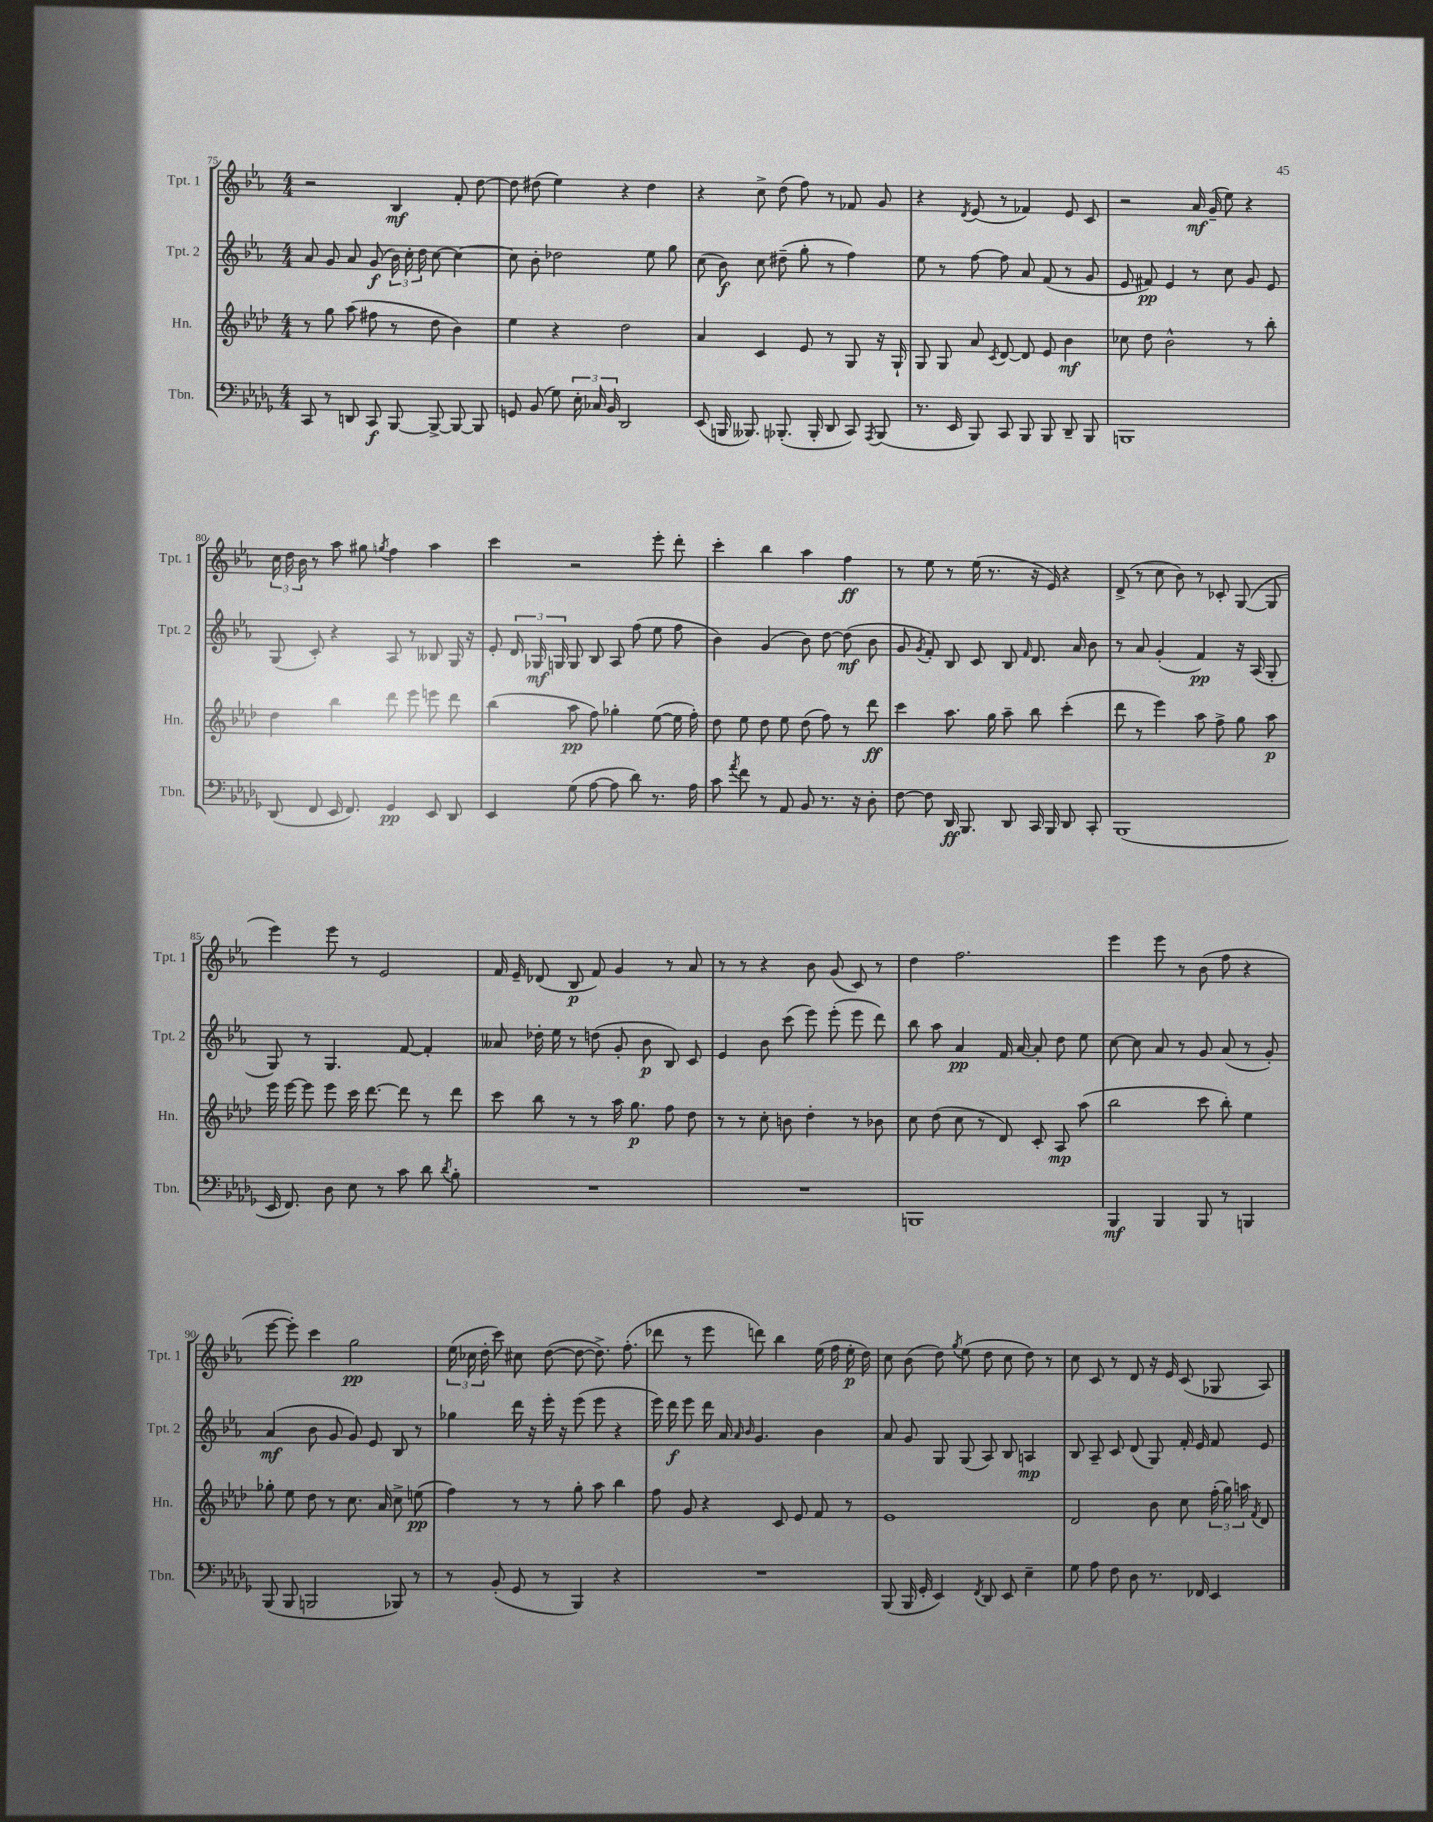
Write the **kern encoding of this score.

**kern	**kern	**kern	**kern
*staff4	*staff3	*staff2	*staff1
*clefF4	*clefG2	*clefG2	*clefG2
*k[b-e-a-d-g-]	*k[b-e-a-d-]	*k[b-e-a-]	*k[b-e-a-]
*M4/4	*M4/4	*M4/4	*M4/4
8CC	8r	8a-	2r
8r	8gg	8g	.
8DD	(8aa-	8a-	.
8CC	8ff#	(8g	.
[8BBB-	8r	24b-)	4B-
.	.	24cc'	.
.	.	24dd	.
8BBB-^_	8dd-	[8cc	.
8BBB-_	4b-)	4cc_	8f'
8BBB-]	.	.	[8dd
=	=	=	=
8GG	4ee-	8cc]	8dd]
(8BB-	.	8b-'	(8dd#
8G-)	4r	2dd-	4ee-)
24E-'	.	.	.
24C-	.	.	.
24BB-	.	.	.
2DD-	2dd-	.	4r
.	.	8ee-	4dd#
.	.	8gg	.
=	=	=	=
(8EE-	4a-	(8cc	4r
16BBB	.	8b-)	.
8.BBB--)	.	.	.
.	4c	8cc	8cc^
(8.BBB-'	.	(8dd#~	(8dd
.	8e-	8gg'	8ff)
16BBB-'	.	.	.
8DD-	8r	8r	8r
8CC)	8G	4ff)	8f-
8qAAA-	.	.	.
(8BBB-	16r	.	8g
.	16G`	.	.
=	=	=	=
8.r	8G	8ee-	4r
.	8G	8r	.
16EE-	.	.	.
.	.	.	8qd
8BBB-)	8a-	[8ff	(8e-
.	8qc	.	.
8CC	[8d-	8ff]	8r
8BBB-	8d-]	8a-	4f-)
8BBB-	8e-	(8f	.
8DD-~	4b-	8r	8e-
8BBB-	.	8g	8c
=	=	=	=
1BBB	8cc-	8e-	2r
.	8dd-	8f#)	.
.	2b-^^	4e-	.
.	.	8r	16a-
.	.	.	(16g~
.	.	8cc	8ee-)
.	8r	8g	4r
.	8bb-'	8e-	.
=	=	=	=
(8DD-	4dd-	(8G	24cc
.	.	.	24dd
.	.	.	24b-
8FF	.	8c')	8r
16EE-	4bb-	4r	8aa-
8.FF)	.	.	.
.	.	.	8gg#
.	.	.	8qgg
4GG-	8ddd-	8A-	4ff
.	8eee-	8r	.
8EE-	8eee	8B--	4aa-
8DD-	8ddd-	16G	.
.	.	16r	.
=	=	=	=
4EE-	(4bb-	8e-'	4ccc
.	.	24d	.
.	.	24G-	.
.	.	24G	.
(8G-	8aa-	8G	2r
[8A-	8ff)	8B-	.
8A-]	4gg-'	8A-	.
8d-)	.	(8ff	.
8.r	([8ee-	8ee-	8eee-'
.	16ee-]	8ff	8ddd'
16A-	16ff')	.	.
=	=	=	=
8c	8dd-	4b-)	4ccc'
8qa-	.	.	.
8f	8ee-	.	.
8r	8dd-	(4g	4bb-
8AA-	8ee-	.	.
8BB-	(8dd-	8b-)	4aa-
8.r	8ff)	[8dd	.
.	8r	(8dd]	4ff
16r	.	.	.
8D-'	8ddd-	8b-	.
=	=	=	=
[8F	4ccc	8g	8r
.	.	8qg	.
8F]	.	8f')	8ee-
16DD-	8.aa-	8B-	8r
8.BBB-	.	.	.
.	.	8c	(16ee-
.	16gg	.	8.r
8DD-	8aa-~	8B-	.
.	.	16qqf	.
16CC	8bb-	8.d	16r
16BBB-	.	.	16e-)
8DD-	(4ccc'	.	4r
.	.	16a-	.
8CC'	.	8b-	.
=	=	=	=
(1BBB-	8ddd-	8r	(8d^
.	8r	8a-	8r
.	4eee-)	(4g'	8cc
.	.	.	8b-)
.	8aa-	4f)	8r
.	8ff^	.	8c-'
.	8gg	16r	([8G
.	.	(16A-	.
.	8aa-	8G'	8G]
=	=	=	=
16EE-	16eee-	8G)	4eee-)
8.FF)	[16eee-	.	.
.	8eee-]	8r	.
8D-	8eee-	4.G	8eee-
8E-	16ccc	.	8r
.	[8.ddd-	.	.
8r	.	.	2e-
8c	8ddd-]	[8f	.
8d-	8r	4f']	.
8qd-	.	.	.
8B-'	8ddd-	.	.
=	=	=	=
1r	8ccc	8a--	16f
.	.	.	16e-~
.	8bb-	16dd-'	(8d-
.	.	16ee-	.
.	8r	8r	8B-
.	8r	(8dd	8f)
.	16aa-	8g'	4g
.	8.gg	.	.
.	.	8b-	.
.	8ff	8B-)	8r
.	8dd-	8c	8a-
=	=	=	=
1r	8r	4e-	8r
.	8r	.	8r
.	8cc'	8b-	4r
.	8b	(8ccc	.
.	4dd-'	8eee-)	8b-
.	.	(8eee-'	(8g
.	8r	8eee-	8c)
.	8b-	8ddd)	8r
=	=	=	=
1BBB	8cc	8bb-	4dd
.	(8dd-	8aa-	.
.	8cc	4a-	2.ff
.	8r	.	.
.	8d-)	16f	.
.	.	[16a-	.
.	8c'	8a-']	.
.	8A-	8dd	.
.	(8aa-	8ee-	.
=	=	=	=
4BBB-	2bb-	[8cc	4eee-
.	.	8cc]	.
4BBB-	.	8a-	8eee-
.	.	8r	8r
8BBB-	8ccc	8g	(8b-
8r	8bb-')	(8a-	8ff
4BBB	4ee-	8r	4r
.	.	8g')	.
=	=	=	=
(8BBB-	8gg-'	(4a-	[8eee-
8BBB-	8ee-	.	8eee-'])
2BBB	8dd-	8b-	4ccc
.	8r	8g	.
.	8.cc	8g)	2gg
.	.	8e-	.
.	16a-	.	.
8BBB-)	8cc^	8B-	.
8r	(8ee	8r	.
=	=	=	=
8r	4ff)	4gg-	(24ee-
.	.	.	24cc-
.	.	.	24dd'
(8BB-'	.	.	8ccc)
8GG-	8r	16ddd	8cc#
.	.	16r	.
8r	8r	16eee-'	([8dd
.	.	16r	.
4BBB-)	8gg'	(8eee-	8dd_
.	8aa-	8eee-	8.dd^])
4r	4bb-	4r	.
.	.	.	(8.ff'
=	=	=	=
1r	8ff	16eee-)	8ddd-
.	.	16ddd	.
.	8g	8eee-	8r
.	4r	16ddd	8eee-
.	.	16a-	.
.	.	16qqa-	.
.	.	16qqb-	.
.	.	4.g	8ddd)
.	8c	.	4bb-
.	8e-	.	.
.	8f	4b-	(16ee-
.	.	.	16ff
.	8r	.	16ee-'
.	.	.	16dd)
=	=	=	=
(8BBB-	1e-	8a-	8cc
16BBB-	.	8g	(8b-
16GG-'	.	.	.
4EE-)	.	8G	8dd)
.	.	.	8qgg
.	.	(8G	(8ee-
8qFF	.	.	.
8DD-	.	8A-)	8dd
8EE-	.	8B-	8cc
4E-~	.	4A	8dd)
.	.	.	8r
=	=	=	=
8G-	2d-	8B-	8cc
8A-	.	8A-~	8c
8F	.	8c	8r
8D-	.	(8d	8d
8.r	8b-	8G)	16r
.	.	.	16e-
.	8cc	16f'	(8c
16FF-	.	16e-	.
4EE-	(24ff'	8f	8G-
.	24gg)	.	.
.	24aa	.	.
.	8qf	.	.
.	8d-	8e-	8A-)
==	==	==	==
*-	*-	*-	*-
